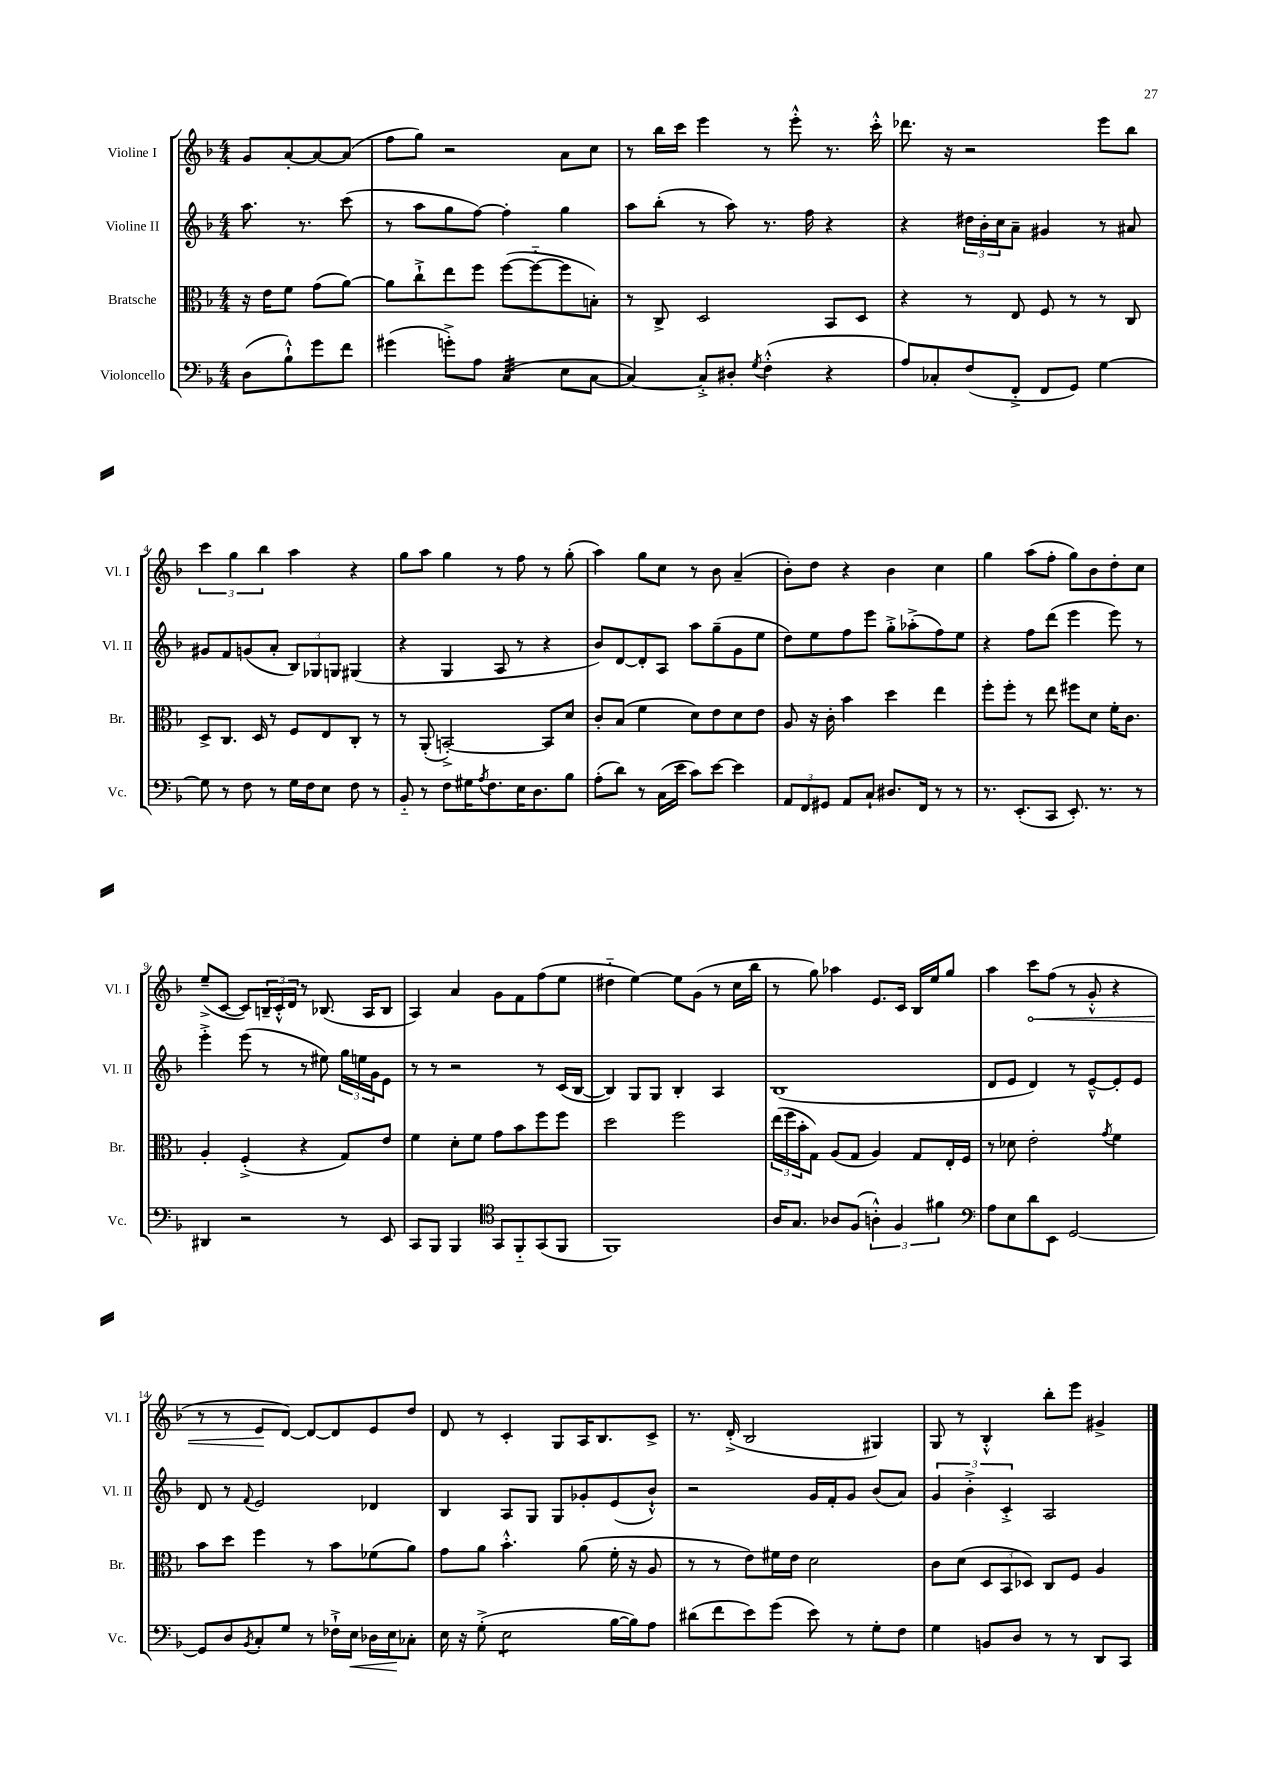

**kern	**kern	**kern	**kern
*staff4	*staff3	*staff2	*staff1
*clefF4	*clefC3	*clefG2	*clefG2
*k[b-]	*k[b-]	*k[b-]	*k[b-]
*M4/4	*M4/4	*M4/4	*M4/4
(8D	16r	8.aa	8g
.	16e	.	.
8B-`^^)	8f	.	[8a'
.	.	8.r	.
8g	(8g	.	8a_
8f	[8a)	(8ccc	(8a]
=	=	=	=
(4g#	8a]	8r	8ff
.	8cc`^	8aa	8gg)
8g'^)	8ee	8gg	2r
8A	8ff	[8ff)	.
(4C	([8ff	4ff']	.
.	8ff'~_	.	.
8E	8ff]	4gg	8a
[8C	8B')	.	8cc
=	=	=	=
4C_)	8r	8aa	8r
.	8C^	(8bb-'	16bb-
.	.	.	16ccc
8C'^]	2D	8r	4eee
8D#'	.	8aa)	.
8qG	.	.	.
(4F'^^	.	8.r	8r
.	.	.	8eee'^^
.	.	16ff	.
4r	8BB-	4r	8.r
.	8D	.	.
.	.	.	16ccc'^^
=	=	=	=
8A)	4r	4r	8.ddd-
8C-'	.	.	.
.	.	.	16r
(8F	8r	24dd#	2r
.	.	24b-'	.
.	.	24cc	.
8FF'^	8E	8a~	.
8FF	8F	4g#	.
8GG)	8r	.	.
[4G	8r	8r	8eee
.	8C	8a#	8bb-
=	=	=	=
8G]	8D^	8g#	6ccc
8r	8.C	8f	.
.	.	.	6gg
8F	.	(8g	.
.	16D	.	.
.	.	.	6bb-
8r	8r	8a'	.
16G	8F	12B-)	4aa
16F	.	.	.
.	.	12G-	.
8E	8E	.	.
.	.	12G	.
8F	8C'	(4G#	4r
8r	8r	.	.
=	=	=	=
8BB-'~	8r	4r	8gg
8r	(8AA'	.	8aa
8F	[2BB'^)	4G	4gg
16G#	.	.	.
8qA	.	.	.
8.F	.	.	.
.	.	8A	8r
16E	.	8r	8ff
8.D	.	.	.
.	8BB]	4r	8r
8B-	8d	.	(8gg'
=	=	=	=
(8A'	8c'	8b-)	4aa)
8d)	(8B-	[8d	.
8r	4f	8d']	8gg
(16C	.	8A	8cc
16e	.	.	.
8c)	8d)	8aa	8r
[8e	8e	(8gg~	8b-
4e]	8d	8g	(4a~
.	8e	8ee	.
=	=	=	=
12AA	8A	8dd)	8b-')
12FF	.	.	.
.	16r	8ee	8dd
12GG#	.	.	.
.	16c'	.	.
8AA	4b-	8ff	4r
8C`	.	8eee	.
8.D#	4dd	8gg'^	4b-
.	.	(8aa-'^	.
16FF	.	.	.
8r	4ee	8ff)	4cc
8r	.	8ee	.
=	=	=	=
8.r	8ff'	4r	4gg
.	8ff'	.	.
(8.EE'	.	.	.
.	8r	8ff	(8aa
8CC	8ee	(8ddd	8ff'
8.EE')	8ff#	4eee	8gg)
.	8d	.	8b-
8.r	.	.	.
.	16f'	8eee)	8dd'
.	8.c	.	.
8r	.	8r	8cc
=	=	=	=
4DD#	4A'	4eee'^	(8ee~^
.	.	.	[8c
2r	(4F'^	(8eee	8c])
.	.	8r	24B~
.	.	.	24c'^^
.	.	.	24d
.	4r	8r	8r
.	.	8ee#)	(8.B-
8r	8G)	24gg	.
.	.	24ee	.
.	.	.	16A
.	.	24g	.
8EE	8e	8e	8B-
=	=	=	=
8CC	4f	8r	4A)
8BBB-	.	8r	.
4BBB-	8d'	2r	4a
.	8f	.	.
*clefC4	*	*	*
8GG	8g	.	8g
8FF'~	8b-	.	8f
(8GG	8ff	8r	(8ff
8FF	8ff	(16c	8ee
.	.	[16B-	.
=	=	=	=
1FF)	2dd	4B-])	4dd#'~
.	.	8G	[4ee)
.	.	8G	.
.	2ff	4B-'	8ee]
.	.	.	(8g
.	.	4A	8r
.	.	.	16cc
.	.	.	16bb-
=	=	=	=
16A	(24ee	(1B-	8r
.	24ff	.	.
8.G	.	.	.
.	24b-'	.	.
.	8G)	.	8gg)
8A-	(8A	.	4aa-
(8F	8G	.	.
6A'^^)	4A)	.	8.e
6F	.	.	.
.	.	.	16c
.	8G	.	16B-
.	.	.	16ee
6f#	.	.	.
.	16E'	.	8gg
.	16F	.	.
=	=	=	=
*clefF4	*	*	*
8A	8r	8d	4aa
8E	8d-	8e	.
8d	2e'	4d)	8ccc
8EE	.	.	(8ff
[2GG	.	8r	8r
.	.	[8e~^^	8g'^^
.	8qg	.	.
.	4f	8e']	4r
.	.	8e	.
=	=	=	=
8GG]	8b-	8d	8r
8D	8dd	8r	8r
8qBB-	.	8qqf	.
8C'	4ff	2e	8e
8G	.	.	[8d)
8r	8r	.	8d_
16F-`^	8b-	.	8d]
16E	.	.	.
16D-	(8f-	4d-	8e
16E	.	.	.
8C-'	8a)	.	8dd
=	=	=	=
16E	8g	4B-	8d
16r	.	.	.
(8G'^	8a	.	8r
2E	4.b-'^^	8A	4c'
.	.	8G	.
.	.	8G	8G
.	(8a	8g-'	16A
.	.	.	8.B-
[16B-	16f'	(8e	.
16B-])	16r	.	.
8A	8A	8b-`^^)	8c^
=	=	=	=
(8d#	8r	2r	8.r
8f	8r	.	.
.	.	.	(16d'^
8e)	8e)	.	2B-
(8g	16f#	.	.
.	16e	.	.
8e)	2d	16g	.
.	.	16f'	.
8r	.	8g	.
8G'	.	(8b-	4G#)
8F	.	8a)	.
=	=	=	=
4G	8c	6g	8G
.	(8d	.	8r
.	.	6b-'^	.
8BB	12D	.	4B-'^^
.	12BB-	6c'^	.
8D	.	.	.
.	12D-)	.	.
8r	8C	2A	8bb-'
8r	8F	.	8eee
8DD	4A	.	4g#^
8CC	.	.	.
==	==	==	==
*-	*-	*-	*-
